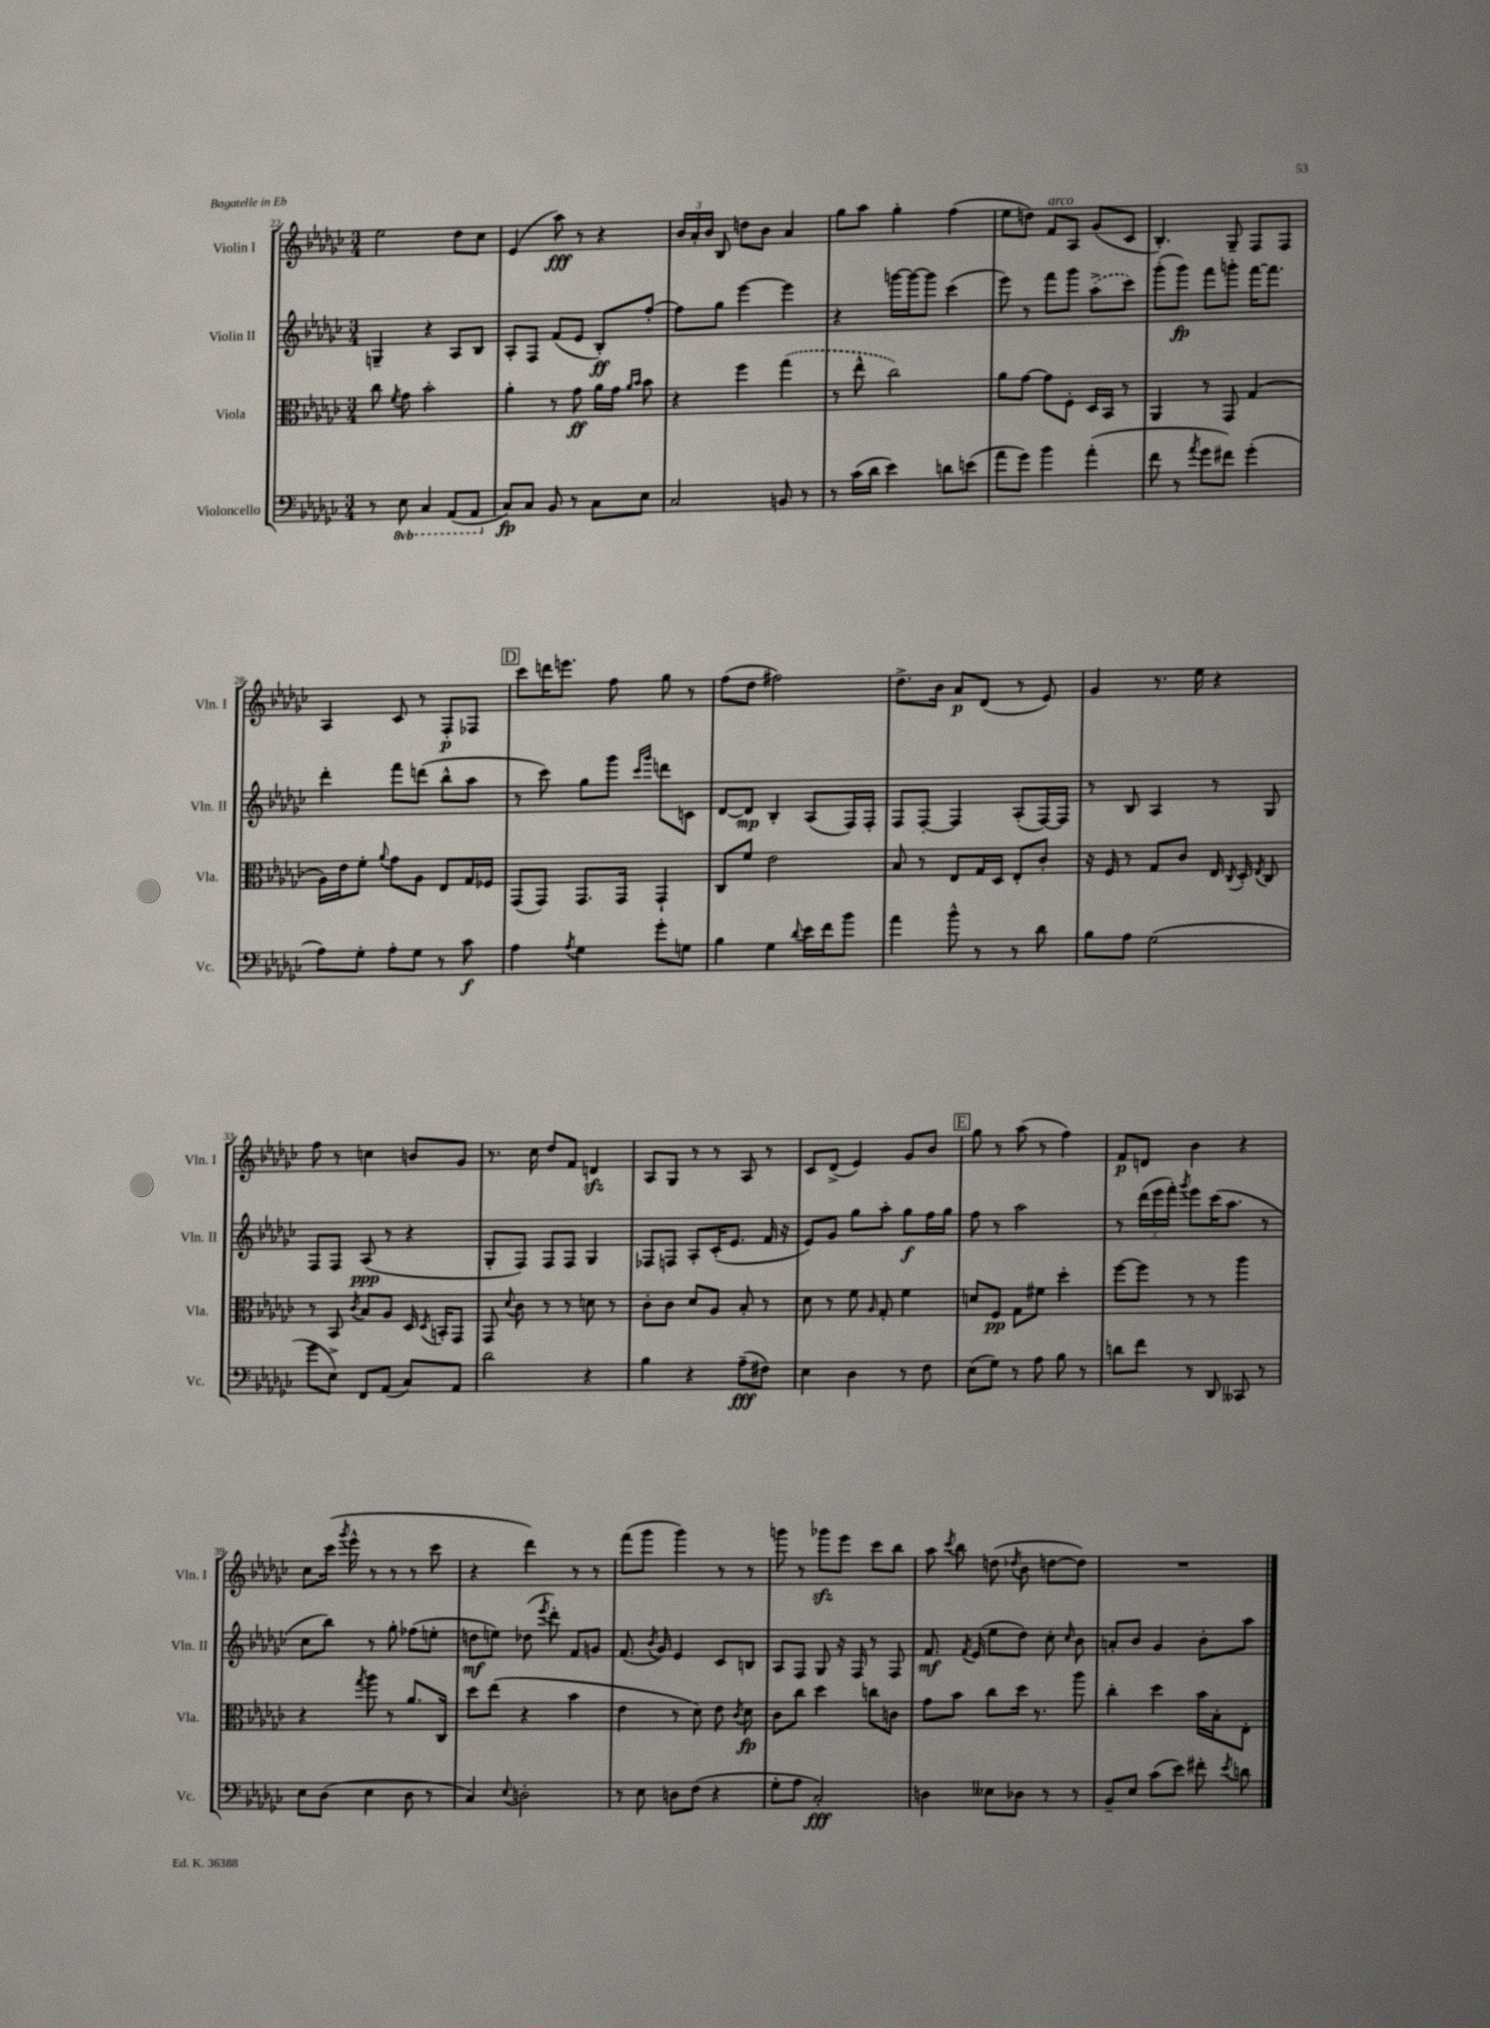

**kern	**dynam	**kern	**dynam	**kern	**dynam	**kern	**dynam
*part4	*part4	*part3	*part3	*part2	*part2	*part1	*part1
*staff4	*staff4	*staff3	*staff3	*staff2	*staff2	*staff1	*staff1
*I"Violoncello	*	*I"Viola	*	*I"Violin II	*	*I"Violin I	*
*I'Vc.	*	*I'Vla.	*	*I'Vln. II	*	*I'Vln. I	*
*clefF4	*	*clefC3	*	*clefG2	*	*clefG2	*
*k[b-e-a-d-g-c-]	*	*k[b-e-a-d-g-c-]	*	*k[b-e-a-d-g-c-]	*	*k[b-e-a-d-g-c-]	*
*M3/4	*	*M3/4	*	*M3/4	*	*M3/4	*
=22	=22	=22	=22	=22	=22	=22	=22
8r	.	8cc-\	.	4Gn~/	.	2ee-\	.
.	.	8qf/	.	.	.	.	.
*8ba	*	*	*	*	*	*	*
8EE-\	.	8g-\	.	.	.	.	.
4CC-/	.	2b-'\	.	4r	.	.	.
(8AAA-/L	.	.	.	8A-/L	.	8dd-\L	.
8AAA-/J	.	.	.	8B-/J	.	8cc-\J	.
=23	=23	=23	=23	=23	=23	=23	=23
*X8ba	*	*	*	*	*	*	*
8C-/L)	fp	4a-'\	.	8A-'/L	.	(4e-/	.
8C-/J	.	.	.	8F/J	.	.	.
8BB-/	.	8r	.	(8f/L	.	8aa-\)	fff
8r	.	8g-\	ff	8e-/J	.	8r	.
8C-\L	.	16a-\LL	.	8B-'/L)	ff	4r	.
.	.	16g-\JJ	.	.	.	.	.
.	.	16qqa-/LL	.	.	.	.	.
.	.	16qqb-/JJ	.	.	.	.	.
8E-\J	.	8b-\	.	[8ff'/J	.	.	.
=24	=24	=24	=24	=24	=24	=24	=24
2C-/	.	4r	.	8ff\L]	.	24b-/LL	.
.	.	.	.	.	.	24a-'/	.
.	.	.	.	.	.	24b-/JJ	.
.	.	.	.	8gg-\J	.	8B-/	.
.	.	4ff\	.	[4eee-\	.	8ddn\L	.
.	.	.	.	.	.	8b-\J	.
8BBn/	.	(4gg-\	.	4eee-\]	.	4a-/	.
8r	.	.	.	.	.	.	.
=25	=25	=25	=25	=25	=25	=25	=25
8r	.	8r	.	4r	.	8gg-\L	.
(16c-\LL	.	8ee-^^\	.	.	.	8aa-\J	.
16d-\JJ	.	.	.	.	.	.	.
4e-\)	.	2cc-\)	.	[16gggn\LL	.	4gg-'\	.
.	.	.	.	16ggg\J_	.	.	.
.	.	.	.	8ggg\J]	.	.	.
8dn\L	.	.	.	(4ccc-\	.	(4ff\	.
(8en\J	.	.	.	.	.	.	.
=26	=26	=26	=26	=26	=26	=26	=26
8a-\L	.	8a-\L	.	8eee-\)	.	8ee-\L	.
8g-\J)	.	[8g-\J	.	8r	.	8ddn\J)	.
!	!	!	!	!	!	!LO:TX:a:i:t=arco	!
4b-\	.	8g-\L]	.	8fff\L	.	8f/L	.
.	.	8F'\J	.	8ggg-\J	.	8A-/J	.
(4a-'\	.	16D-/LL	.	(8aa-^\L	.	(8g-/L	.
.	.	16BB-/JJ	.	.	.	.	.
.	.	8r	.	8ccc-\J)	.	8c-/J	.
=27	=27	=27	=27	=27	=27	=27	=27
8f\	.	4AA-/	.	(8ggg-'\L	.	4.B-'/)	.
8r	.	.	.	8ggg-\J)	fp	.	.
8qa-/	.	.	.	.	.	.	.
8g-\L	.	8r	.	8fff\L	.	.	.
8f#X\J)	.	8GG-/	.	8gggn'\J	.	8G-~/	.
(4g-'\	.	(4G-/	.	[16fff\KL	.	8F/L	.
.	.	.	.	8.fff\J]	.	.	.
.	.	.	.	.	.	8F/J	.
!!LO:LB:g=z
=28	=28	=28	=28	=28	=28	=28	=28
8A-\L)	.	16A-\LL)	.	4ddd-'\	.	4A-/	.
.	.	16e-\J	.	.	.	.	.
8G-'\J	.	8f'\J	.	.	.	.	.
.	.	8qqa-/	.	.	.	.	.
8A-'\L	.	8g-\L	.	8fff\L	.	8c-/	.
8G-\J	.	8A-\J	.	(8dddn\J	.	8r	.
8r	.	8E-/L	.	8bb-^^\L	.	8F'/L	p
8c-\	f	16G-/L	.	8aa-\J	.	8F-X/J	.
.	.	16F-X/JJ	.	.	.	.	.
!!LO:REH:place=s1:t=D
=29	=29	=29	=29	=29	=29	=29	=29
4A-\	.	(8GG-/L	.	8r	.	8ccc-\L	.
.	.	8GG-/J)	.	8ccc-\)	.	16dddn\K	.
.	.	.	.	.	.	8.eeen\J	.
8qA-/	.	.	.	.	.	.	.
4G-\	.	8.GG-/L	.	8gg-\L	.	.	.
.	.	.	.	8ggg-\J	.	8ff\	.
.	.	16GG-/Jk	.	.	.	.	.
.	.	.	.	16qqccc-/LL	.	.	.
.	.	.	.	16qqggg-/JJ	.	.	.
8g-'\L	.	4GG-`/	.	8dddn\L	.	8gg-\	.
8Gn\J	.	.	.	8cn\J	.	8r	.
=30	=30	=30	=30	=30	=30	=30	=30
4B-\	.	8C-/L	.	[8d-/L	.	(8ff\L	.
.	.	8f/J	.	8d-/J]	mp	8dd-\J	.
4G-\	.	2e-\	.	4B-'/	.	2ff#X\)	.
8qqd-/	.	.	.	.	.	.	.
16e-\LL	.	.	.	(8A-/L	.	.	.
16f\J	.	.	.	.	.	.	.
8b-\J	.	.	.	16F/L)	.	.	.
.	.	.	.	16F'/JJ	.	.	.
=31	=31	=31	=31	=31	=31	=31	=31
4a-\	.	8B-/	.	8F/L	.	8.dd-^\L	.
.	.	8r	.	[8F'/J	.	.	.
.	.	.	.	.	.	16b-\Jk	.
8b-^^\	.	8E-/L	.	4F/]	.	8a-/L	p
8r	.	16G-/L	.	.	.	(8d-/J	.
.	.	16D-/JJ	.	.	.	.	.
8r	.	8E-'/L	.	(8A-'/L	.	8r	.
8d-\	.	8c-'/J	.	[16F/L)	.	8e-/)	.
.	.	.	.	16F/JJ]	.	.	.
=32	=32	=32	=32	=32	=32	=32	=32
8B-\L	.	16r	.	8r	.	4g-/	.
.	.	16F/	.	.	.	.	.
8A-\J	.	8r	.	8B-/	.	.	.
(2G-\	.	8G-/L	.	4A-/	.	8.r	.
.	.	8c-/J	.	.	.	.	.
.	.	.	.	.	.	16ee-\	.
.	.	16E-/	.	8r	.	4r	.
.	.	8qC-/	.	.	.	.	.
.	.	16D-'/	.	.	.	.	.
.	.	8qE-/	.	.	.	.	.
.	.	8C-/	.	8G-/	.	.	.
!!LO:LB:g=z
=33	=33	=33	=33	=33	=33	=33	=33
8g-\L	.	8r	.	8F/L	.	8ff\	.
8E-^\J)	.	8BB-/	.	8F/J	.	8r	.
.	.	8qc-/	.	.	.	.	.
8FF/L	.	8B-/L	.	(8A-/	ppp	4ccn\	.
(8AA-/J	.	8A-/J	.	8r	.	.	.
8C-/L)	.	16D-/	.	4r	.	8bn/L	.
.	.	8qD-/	.	.	.	.	.
.	.	16BBn'/KL	.	.	.	.	.
8AA-/J	.	8GG-/J	.	.	.	8g-/J	.
=34	=34	=34	=34	=34	=34	=34	=34
2d-\	.	8GG-/	.	8G-'/L	.	8.r	.
.	.	8qqd-/	.	.	.	.	.
.	.	8c-\	.	8F/J)	.	.	.
.	.	.	.	.	.	16cc-\	.
.	.	8r	.	8F/L	.	8dd-/L	.
.	.	8r	.	8F/J	.	8f/J	.
4r	.	8dn\	.	4G-/	.	4dnzz/	.
.	.	8r	.	.	.	.	.
=35	=35	=35	=35	=35	=35	=35	=35
4B-\	.	8c-'\L	.	8F-X/L	.	8A-/L	.
.	.	8c-\J	.	8Fn/J	.	8G-/J	.
4r	.	8d-/L	.	8A-'/L	.	8r	.
.	.	8A-/J	.	(16c-'/K	.	8r	.
.	.	.	.	8.e-/J	.	.	.
(8A-~\L	fff	8B-'/	.	.	.	8A-/	.
8F#X\J)	.	8r	.	16f/	.	8r	.
.	.	.	.	16r	.	.	.
=36	=36	=36	=36	=36	=36	=36	=36
4E-\	.	8d-\	.	8e-/L)	.	8c-/L	.
.	.	8r	.	8g-/J	.	(8d-^/J	.
4D-\	.	8f\	.	8gg-\L	.	4e-/)	.
.	.	16qqA-/	.	.	.	.	.
.	.	8G-'/	.	8aa-'\J	.	.	.
8r	.	4f\	.	8gg-\L	f	8g-/L	.
8F\	.	.	.	16ff\L	.	8b-/J	.
.	.	.	.	16gg-\JJ	.	.	.
!!LO:REH:place=s1:t=E
=37	=37	=37	=37	=37	=37	=37	=37
(8E-\L	.	8dn/L	.	8ff\	.	8gg-\	.
8G-\J)	.	8F/J	pp	8r	.	8r	.
8r	.	8G-\L	.	2aa-\	.	(8aa-\	.
8A-\	.	8f#X\J	.	.	.	8r	.
8B-\	.	4dd-'\	.	.	.	4ff\)	.
8r	.	.	.	.	.	.	.
=38	=38	=38	=38	=38	=38	=38	=38
8dn\L	.	[8ff\L	.	8r	.	8f/L	p
8f\J	.	8ff\J]	.	(24ddd-\LL	.	8dn/J	.
.	.	.	.	24eee-\	.	.	.
.	.	.	.	24fff'\JJ)	.	.	.
.	.	.	.	8qggg-/	.	.	.
8r	.	8r	.	8eee-\L	.	4b-\	.
8DD-/	.	8r	.	(16ccc-\K	.	.	.
.	.	.	.	8.aa-\J	.	.	.
8CC--X/	.	4aa-\	.	.	.	4r	.
8r	.	.	.	8r	.	.	.
!!LO:LB:g=z
=39	=39	=39	=39	=39	=39	=39	=39
8E-\L	.	4r	.	8cc-\L	.	8cc-\L	.
(8D-\J	.	.	.	8bb-\J)	.	(16ccc-\Jk	.
.	.	.	.	.	.	8qggg-/	.
.	.	.	.	.	.	16eee-^^\	.
.	.	8qgg-/	.	.	.	.	.
4E-\	.	8aa-\	.	8r	.	8r	.
.	.	8r	.	8gg-'\	.	8r	.
8D-\	.	8.a-/L	.	(8ff-X\L	.	8r	.
8r	.	.	.	8een'\J	.	8ccc-\	.
.	.	16C-/Jk	.	.	.	.	.
=40	=40	=40	=40	=40	=40	=40	=40
4C-/)	.	8dd-\L	.	8ddn\L	mf	4r	.
.	.	(8ee-\J	.	8een\J)	.	.	.
8qqE-/	.	.	.	.	.	.	.
2Dn'\	.	4r	.	(8dd-X\	.	4ddd-\)	.
.	.	.	.	8qeee-/	.	.	.
.	.	.	.	8ddd-'\)	.	.	.
.	.	4b-\	.	8f/L	.	8r	.
.	.	.	.	8gn/J	.	8r	.
=41	=41	=41	=41	=41	=41	=41	=41
8r	.	4e-\	.	(8.f/	.	(8fff\L	.
8E-\	.	.	.	.	.	8ggg-\J	.
.	.	.	.	8qb-/	.	.	.
.	.	.	.	16g-/)	.	.	.
8Dn\L	.	8r	.	4e-/	.	4ggg-\)	.
(8F\J	.	8d-\)	.	.	.	.	.
4r	.	8e-\	.	8c-/L	.	8r	.
.	.	8qc-/	.	.	.	.	.
.	.	8d-\	fp	8Bn/J	.	8r	.
=42	=42	=42	=42	=42	=42	=42	=42
8G-'\L	.	8c-\L	.	8A-/L	.	8gggn\	.
8A-\J	.	8cc-\J	.	8F/J	.	8r	.
2C-'/)	fff	4dd-\	.	8G-/	.	8ggg-Xzz\L	.
.	.	.	.	16r	.	8eee-\J	.
.	.	.	.	16F/	.	.	.
.	.	8ccn\L	.	8r	.	8ccc-\L	.
.	.	8cn\J	.	8F/	.	8bb-\J	.
=43	=43	=43	=43	=43	=43	=43	=43
4Dn\	.	8g-\L	.	8.f/	mf	8aa-\	.
.	.	.	.	.	.	8qccc-/	.
.	.	8b-\J	.	.	.	8bb-\	.
.	.	.	.	8qf/	.	.	.
.	.	.	.	(16e-/	.	.	.
8E--X\L	.	8cc-\L	.	8ee-\L	.	(8ddn\	.
.	.	.	.	.	.	8qdd-X/	.
8D-X\J	.	16dd-\Jk	.	8dd-\J)	.	8b-\	.
.	.	8.r	.	.	.	.	.
8r	.	.	.	8cc-'\	.	[8ddn\L	.
.	.	.	.	16qqcc-/	.	.	.
8r	.	8aa-\	.	8b-\	.	8dd\J])	.
=44	=44	=44	=44	=44	=44	=44	=44
8BB-~/L	.	4cc-'\	.	8an'/L	.	2.r	.
8E-/J	.	.	.	8b-/J	.	.	.
(8c-\L	.	4dd-\	.	4g-/	.	.	.
8e-\J)	.	.	.	.	.	.	.
8f#X'\	.	16b-\LL	.	8b-'\L	.	.	.
.	.	16B-'\J	.	.	.	.	.
8qe-/	.	.	.	.	.	.	.
8dn\	.	8E-'\J	.	8aa-\J	.	.	.
==	==	==	==	==	==	==	==
*-	*-	*-	*-	*-	*-	*-	*-
